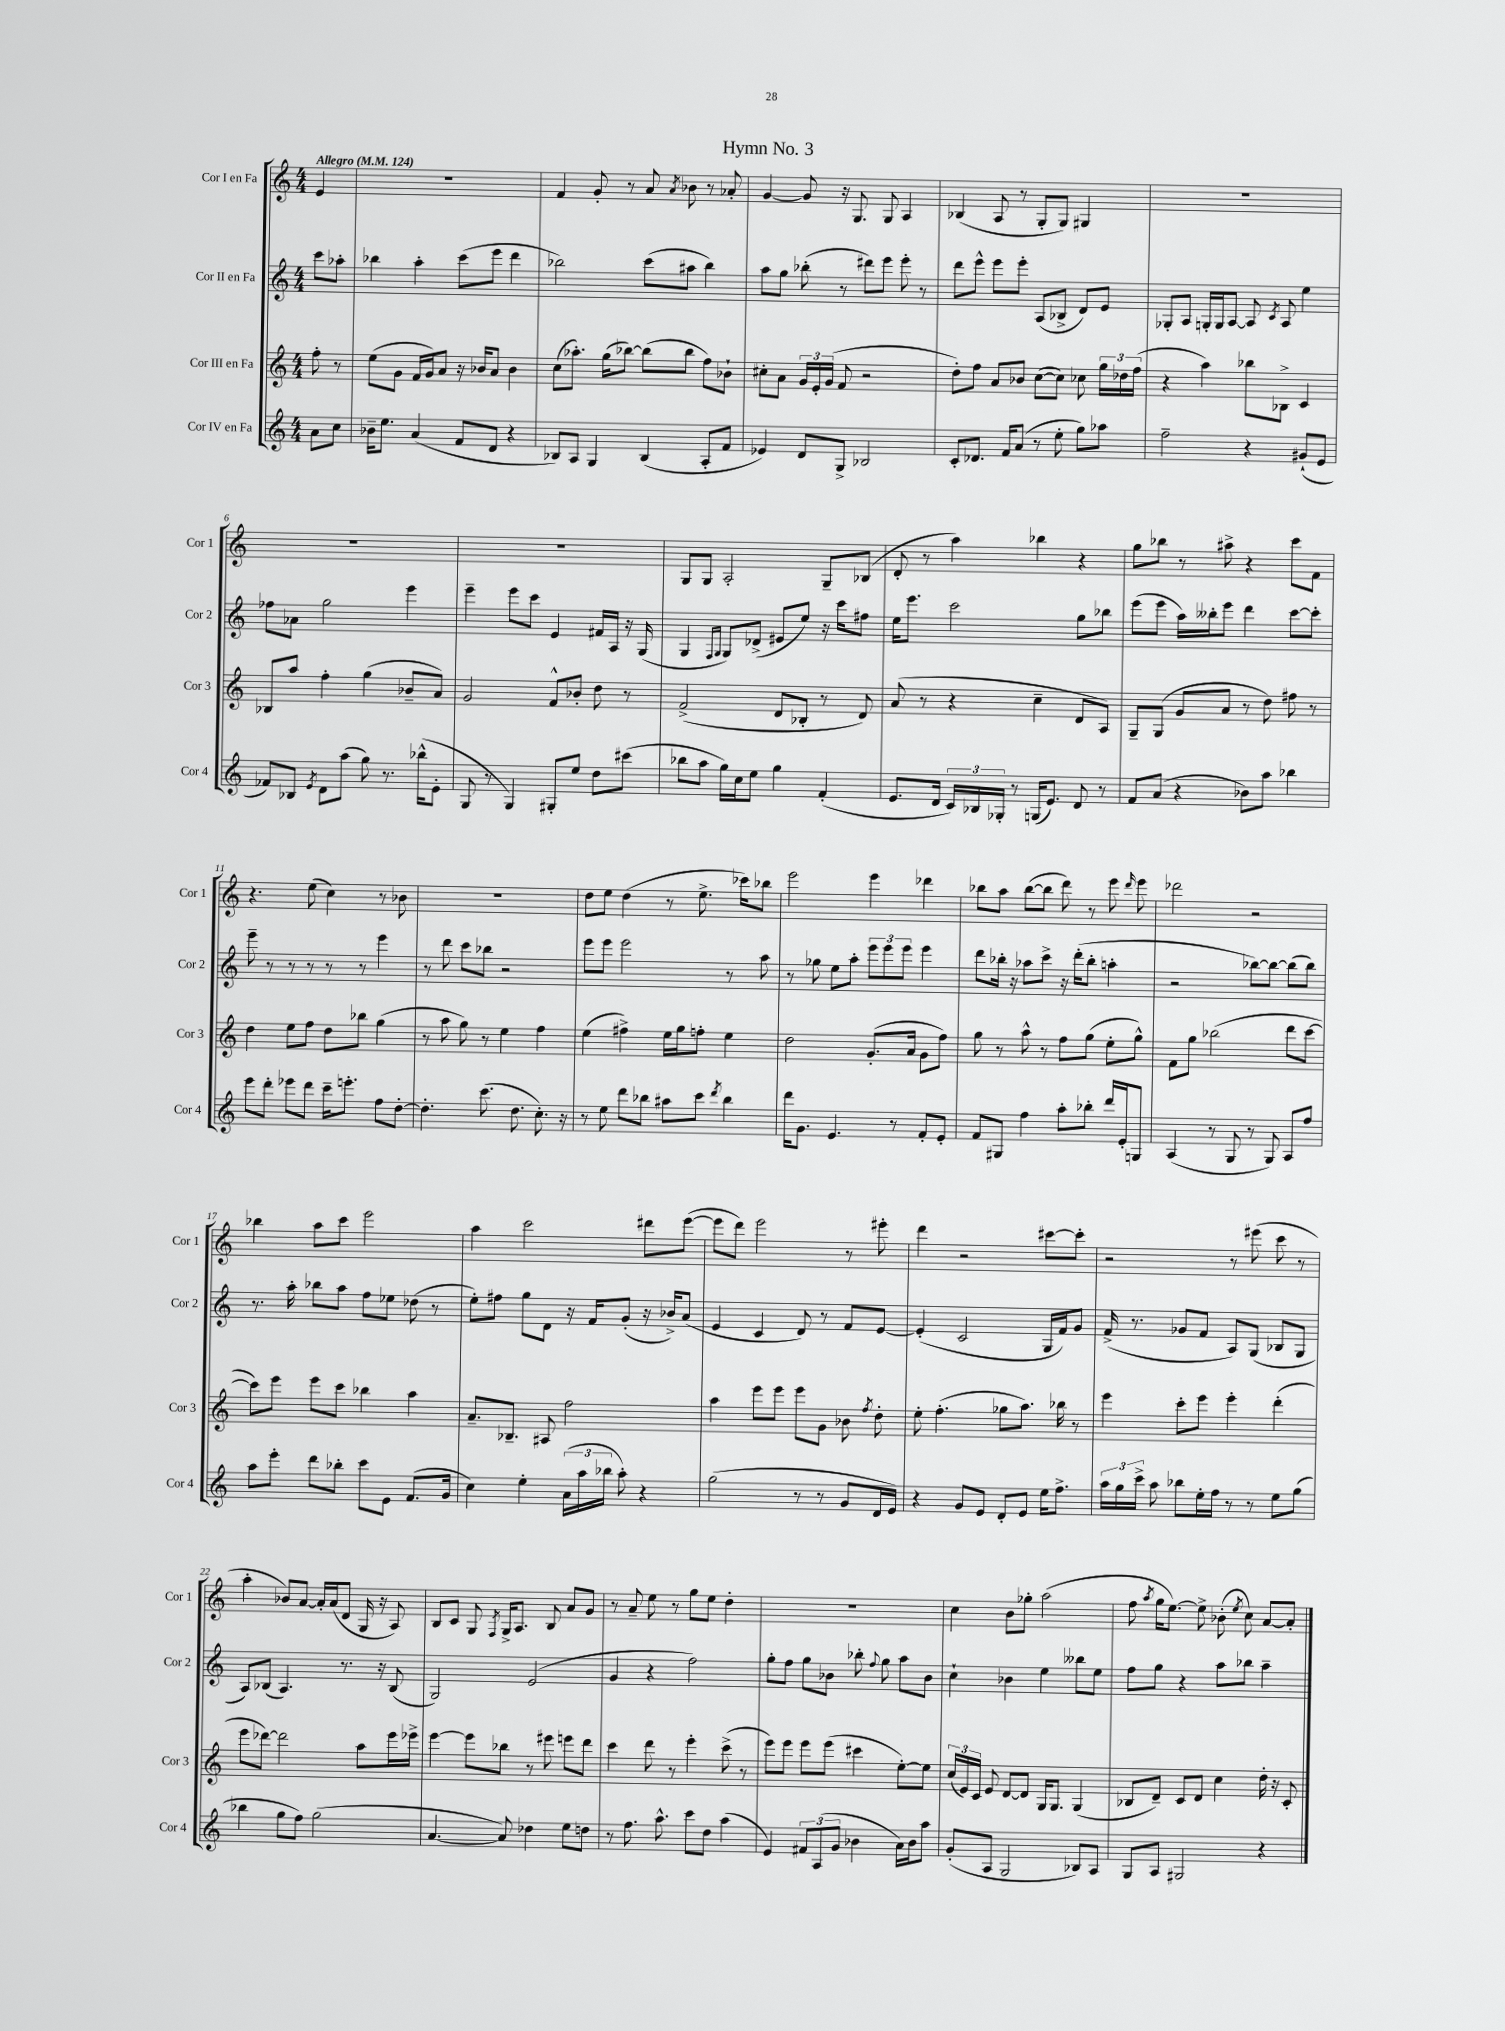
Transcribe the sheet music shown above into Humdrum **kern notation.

**kern	**kern	**kern	**kern
*part4	*part3	*part2	*part1
*staff4	*staff3	*staff2	*staff1
*I"Cor IV en Fa	*I"Cor III en Fa	*I"Cor II en Fa	*I"Cor I en Fa
*I'Cor 4	*I'Cor 3	*I'Cor 2	*I'Cor 1
*clefG2	*clefG2	*clefG2	*clefG2
*k[]	*k[]	*k[]	*k[]
*M4/4	*M4/4	*M4/4	*M4/4
*MM124	*MM124	*MM124	*MM124
=	=	=	=
!	!	!	!LO:TX:a:B:t=Allegro
8a\L	8ff'\	8ccc\L	4e/
8cc\J	8r	8aa-X'\J	.
=1	=1	=1	=1
16b-X~\KL	(8ee\L	4bb-X\	1r
8.ee\J	.	.	.
.	8g\J	.	.
(4a/	16f/LL	4aa'\	.
.	16g/J)	.	.
.	8a/J	.	.
8f/L	16r	(8ccc\L	.
.	16b-X/KL	.	.
8d/J	8a/J	8eee\J	.
4r	4b-\	4ddd\	.
=2	=2	=2	=2
8B-X/L)	(8cc\L	2bb-X\)	4f/
8A/J	8.aa-X'\J)	.	.
4G/	.	.	8g'/
.	(16gg\KL	.	.
.	[8bb-X\J)	.	8r
(4B-/	(8bb-\L]	(8ccc\L	8a/
.	.	.	8qa/
.	8bb-\J	8aa#X\J	8b-X\
8A'/L	8ff\L)	4bb-\)	8r
8f/J	8b-X`\J	.	8a-X'/
=3	=3	=3	=3
4e-X/)	8cc#X'\L	8aa\L	[4g/
.	8a\J	8gg\J	.
8d/L	24g/LL	(8bb-X'\	8g/]
.	24e'/	.	.
.	(24g/JJ	.	.
8G^/J	8f/	8r	16r
.	.	.	8.G/
2B-X/	2r	8ddd#X\L)	.
.	.	8eee\J	8G/
.	.	8eee'\	4A/
.	.	8r	.
=4	=4	=4	=4
8c'/L	8dd'\L)	8ddd\L	(4B-X/
8.d-X/J	8ff\J	8eee^^\J	.
.	8a/L	8eee\L	8A/
16f/KL	.	.	.
(8a/J	8b-X/J	8eee'\J	8r
8r	([8cc\L	(8A/L	8G'/L
8ee'\	8cc\J])	8B-X^/J	8G/J)
8gg\L)	8cc-X\	8d/L)	4G#X/
8aa-X\J	24gg\LL	8e/J	.
.	24dd-X\	.	.
.	(24ff\JJ	.	.
=5	=5	=5	=5
2ff~\	4r	8G-X'/L	1r
.	.	8A/J	.
.	4aa\)	16Gn'/LL	.
.	.	16G/J	.
.	.	[8A/J	.
4r	8bb-X\L	8A/]	.
.	.	8qc/	.
.	8B-X^\J	8A/	.
(8g#X`/L	4c/	4ee\	.
8e/J	.	.	.
!!LO:LB:g=z
=6	=6	=6	=6
8f-X/L)	8B-X/L	8ff-X\L	1r
8B-X/J	8aa/J	8a-X\J	.
8qe/	.	.	.
8d\L	4ff'\	2gg\	.
(8aa\J	.	.	.
8gg\)	(4gg\	.	.
8.r	.	.	.
.	8b-X~/L	4eee\	.
(16bb-X^^\KL	.	.	.
8e'\J	8a/J)	.	.
=7	=7	=7	=7
8G/	2g/	4eee~\	1r
8r	.	.	.
4G/)	.	8eee\L	.
.	.	8ccc\J	.
8G#X'/L	8f^^/L	4e/	.
8ee/J	8b-X'/J	.	.
8dd\L	8dd\	16f#X/LL	.
.	.	16A/JJ	.
(8ccc#X\J	8r	16r	.
.	.	(16G/	.
=8	=8	=8	=8
8bb-X\L	(2f^/	4G/	8G/L
8aa\J	.	.	8G/J
.	.	16qqF/LL	.
.	.	16qqG/JJ	.
16gg\LL)	.	8G/L)	2A'/
16cc\J	.	.	.
8ee\J	.	(8d-X^/J	.
4gg\	8d/L	8e#X/L	.
.	8B-X'/J	8ee/J)	.
(4f'/	8r	16r	8G~/L
.	.	16ccc\KL	.
.	8d/)	8ff#X\J	(8B-X/J
=9	=9	=9	=9
8.e/L	(8a/	16ee\KL	8d'/
.	.	8.eee\J	.
.	8r	.	8r
16d/Jk	.	.	.
24c/LL)	4r	2ccc\	4aa\)
24B-X/	.	.	.
24G-X'/JJ	.	.	.
8r	.	.	.
(16Gn/KL	4cc~\	.	4bb-X\
8.e/J)	.	.	.
8d/	8d/L	8gg\L	4r
8r	8A/J)	8bb-X\J	.
=10	=10	=10	=10
8f/L	8G~/L	(8eee\L	8gg\L
(8a/J	(8G/J	8eee\J	8bb-X\J
4r	8g/L	16aa\LL)	8r
.	.	16bb--X'\J	.
.	8a/J	8eee\J	8aa#X^\
8b-X\L)	8r	4ddd\	4r
8aa\J	8dd\)	.	.
4bb-X\	8ff#X\	[8ccc\L	8ccc\L
.	8r	8ccc'\J]	8f\J
!!LO:LB:g=z
=11	=11	=11	=11
8eee\L	4dd\	8eee~\	4.r
8ddd'\J	.	8r	.
8eee-X\L	8ee\L	8r	.
8ddd\J	8ff\J	8r	(8ee\
16ccc~\KL	8dd\L	8r	4cc\)
8.eeen'\J	.	.	.
.	8bb-X\J	8r	.
8ff\L	(4gg\	4eee\	8r
[8dd'\J	.	.	8b-X\
=12	=12	=12	=12
4.dd'\]	8r	8r	1r
.	8aa\	8ddd\	.
.	8gg\)	8ccc\L	.
(8.ccc\	8r	8bb-X\J	.
.	4ee\	2r	.
8.dd\	.	.	.
8.cc'\)	4ff\	.	.
16r	.	.	.
=13	=13	=13	=13
8r	(4ee\	8eee\L	8dd\L
8ee\	.	8eee\J	8ee\J
8ddd\L	4ff#X^\)	2eee\	(4dd\
8bb-X\J	.	.	.
8aa#X\L	16ee\LL	.	8r
.	16gg\J	.	.
8ccc\J	8ffn'\J	.	8.ee^\
8qddd/	.	.	.
4bb-\	4ee\	8r	.
.	.	.	16ccc-X\KL)
.	.	8aa\	8bb-X\J
=14	=14	=14	=14
16ddd\KL	2dd\	8r	2eee\
8.g\J	.	.	.
.	.	8gg-X\	.
4.e/	.	8ee\L	.
.	.	8aa'\J	.
.	(8.g'/L	12eee\L	4eee\
.	.	12eee\	.
8r	.	.	.
.	.	12eee\J	.
.	16a/Jk	.	.
8f'/L	8g\L	4eee\	4ddd-X\
8e'/J	8ff\J)	.	.
=15	=15	=15	=15
8f/L	8gg\	8ddd\L	8bb-X\L
8G#X/J	8r	16bb-X'\Jk	8aa\J
.	.	16r	.
4ff\	8aa^^\	8aa-X\L	([8bb-\L
.	8r	8ccc^\J	8bb-\J]
8aa'\L	8ff\L	16r	8ddd\)
.	.	(16ddd'\KL	.
8bb-X'\J	(8gg\J	8bb-'\J	8r
16ddd/LL	8ee'\L	4aan'\	8eee\
16e'/J	.	.	.
.	.	.	16qqddd/
8Gn/J	8gg^^\J)	.	8eee\
=16	=16	=16	=16
(4A/	8f\L	2r	2ddd-X\
.	8gg\J	.	.
8r	(2bb-X\	.	.
8G/	.	.	.
8r	.	[8bb-X\L)	2r
8G/)	.	8bb-\J_	.
8A/L	8ddd\L	(8bb-\L]	.
8ff/J	[8ccc\J	8bb-\J)	.
!!LO:LB:g=z
=17	=17	=17	=17
8aa\L	8ccc\L])	8.r	4bb-X\
8eee'\J	8eee\J	.	.
.	.	16aa'\	.
8ddd\L	8eee\L	8bb-X\L	8aa\L
8bb-X'\J	8ccc\J	8aa\J	8ccc\J
8ccc\L	4bb-X\	8ff\L	2eee\
8e\J	.	8ee-X\J	.
(8.f/L	4aa\	(8dd-X\	.
.	.	8r	.
16g/Jk	.	.	.
=18	=18	=18	=18
4cc\)	8.a~/L	8ee'\L)	4aa\
.	.	8ff#X\J	.
.	8.B-X~/J	.	.
4ee'\	.	8gg\L	2ccc\
.	8A#X/	8d\J	.
(24a\LL	2ff\	16r	.
24aa\	.	.	.
.	.	16f/KL	.
24bb-X\JJ	.	.	.
8aa'\)	.	(8g'/J	.
4r	.	16r	8ddd#X\L
.	.	16b-X^/KL)	.
.	.	(8a/J	([8eee\J
=19	=19	=19	=19
(2gg\	4aa\	4e/	8eee\L]
.	.	.	8ddd\J)
.	8eee\L	4c/	2eee\
.	8eee\J	.	.
8r	8eee\L	8d/)	.
8r	8g\J	8r	.
8g/L	8b-X\	8f/L	8r
.	8qff/	.	.
16d/L	8dd'\	[8e/J	8eee#X'\
16e/JJ)	.	.	.
=20	=20	=20	=20
4r	8ee'\	(4e'/]	4ddd\
.	(4.ff'\	.	.
8g/L	.	2c/	2r
8e/J	.	.	.
8d'/L	8gg-X\L	.	.
8e/J	8.aa\J)	.	.
16ee\KL	.	16G/LL	[8ccc#X\L
8.ff^\J	16bb-X\	16f/J)	.
.	8r	8g/J	8ccc#'\J]
=21	=21	=21	=21
24aa\LL	4eee\	(16f^/	2r
24gg\	.	.	.
.	.	8.r	.
24ccc^\JJ	.	.	.
8aa\	.	.	.
8bb-X\L	8ccc'\L	8g-X/L	.
16ee'\L	8eee\J	8f/J	.
16ff\JJ	.	.	.
8r	4eee'\	8A/L)	8r
8r	.	(8G/J	(8eee#X\
8ee\L	(4ddd'\	8B-X/L	8ccc\
(8gg\J	.	8G/J	8r
!!LO:LB:g=z
=22	=22	=22	=22
4bb-X\	8eee\L	8A/L)	4aa'\
.	[8ddd-X\J)	(8B-X/J	.
8gg\L	2ddd-\]	4.A/)	8b-X/L)
8ff\J)	.	.	[8a/J
(2gg\	.	.	16a'/LL]
.	.	.	(16a/J
.	.	8.r	8d/J
.	8aa\L	.	16G/
.	.	16r	16r
.	16eee\L	(8B-/	8A/)
.	16eee-X^\JJ	.	.
=23	=23	=23	=23
[4.a/	[4eee\	2G/)	8B/L
.	.	.	8c/J
.	8eee\L]	.	8G/
.	.	.	8qF/
8a/])	8bb-X\J	.	16G^/KL
.	.	.	8.A/J
4dd-X\	8r	(2e/	.
.	8eee#X\	.	8B/
8ee\L	8eeen\L	.	8a/L
8ddn\J	8ddd\J	.	8g/J
=24	=24	=24	=24
8r	4ccc\	4g/	8r
8.ff\	.	.	8a~/
.	8ddd\	4r	8ee\
8.aa^^\	.	.	.
.	8r	.	8r
8ccc\L	4eee'\	2ff\)	8gg\L
8dd\J	.	.	8ee\J
(4aa\	(8ccc^\	.	4dd'\
.	8r	.	.
=25	=25	=25	=25
4e/)	8eee\L)	8gg'\L	1r
.	8eee\J	8ff\J	.
12f#X/L	8eee\L	8gg\L	.
(12A/	.	.	.
.	(8eee\J	8b-X\J	.
12g/J	.	.	.
4b-X\	4ccc#X\	8bb-X'\	.
.	.	8qqff/	.
.	.	8gg\	.
16a\LL)	[8ee'\L)	8aa\L	.
16b-\J	.	.	.
8aa\J	8ee\J]	8b-\J	.
=26	=26	=26	=26
(8g'/L	(24cc/LL	4cc`\	4cc\
.	24e/)	.	.
.	24c/JJ	.	.
8A/J	8e/	.	.
2G/	[8d/L	4b-X\	8b\L
.	8d/J]	.	8gg-X'\J
.	16G/KL	4ee\	(2aa\
.	8.G/J	.	.
8B-X/L)	(4G/	8bb--X\L	.
8A/J	.	8ee\J	.
=27	=27	=27	=27
8G/L	8B-X/L	8ff\L	8ff\
.	.	.	8qaa/
8A/J	8d~/J)	8gg\J	16gg\KL
.	.	.	[8.ee\J)
2G#X/	8c/L	4r	.
.	8d/J	.	8ee^\]
.	4cc\	8aa\L	(8b-X'\
.	.	.	8qee/
.	.	8bb-X\J	8cc\)
4r	16dd'\	4aa~\	[8a/L
.	16r	.	.
.	8c'/	.	8a'/J]
==	==	==	==
*-	*-	*-	*-
